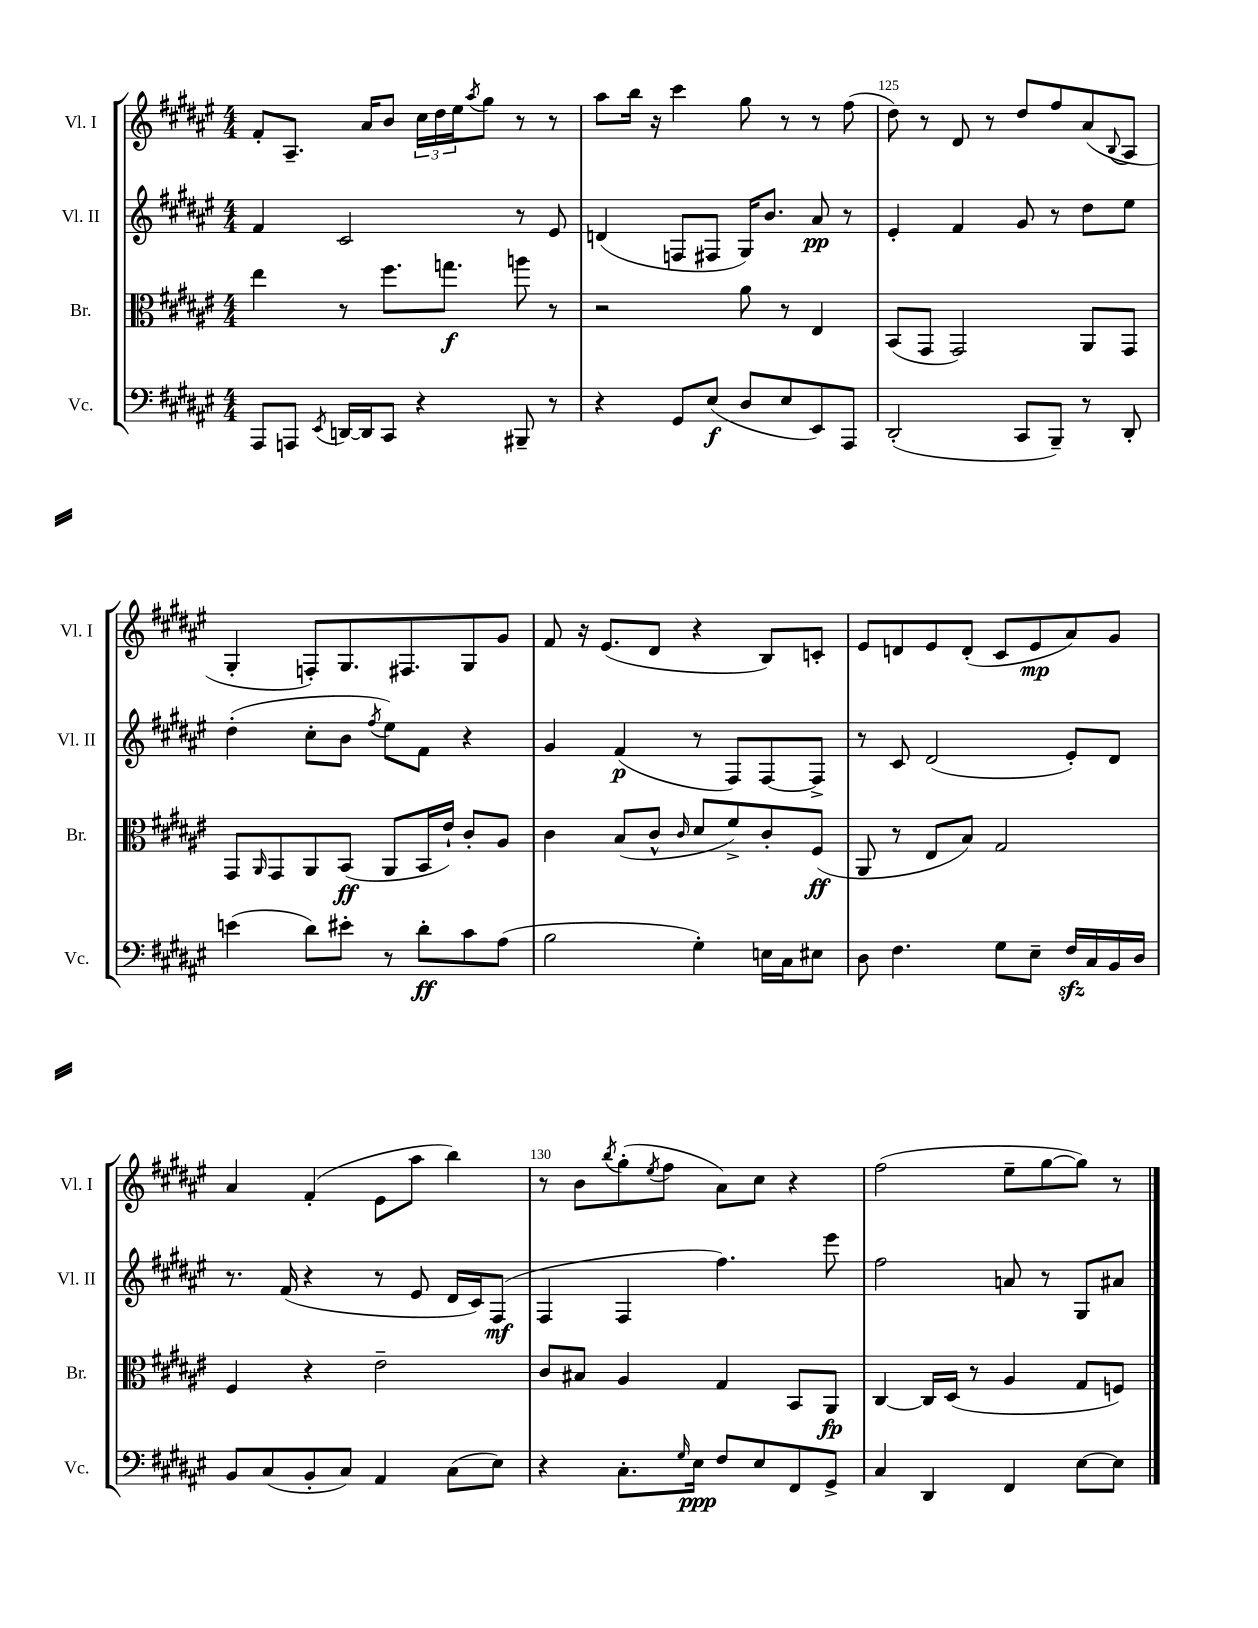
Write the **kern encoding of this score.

**kern	**dynam	**kern	**dynam	**kern	**dynam	**kern	**dynam
*part4	*part4	*part3	*part3	*part2	*part2	*part1	*part1
*staff4	*staff4	*staff3	*staff3	*staff2	*staff2	*staff1	*staff1
*I"Vc.	*	*I"Br.	*	*I"Vl. II	*	*I"Vl. I	*
*I'Vc.	*	*I'Br.	*	*I'Vl. II	*	*I'Vl. I	*
*clefF4	*	*clefC3	*	*clefG2	*	*clefG2	*
*k[f#c#g#d#a#e#]	*	*k[f#c#g#d#a#e#]	*	*k[f#c#g#d#a#e#]	*	*k[f#c#g#d#a#e#]	*
*M4/4	*	*M4/4	*	*M4/4	*	*M4/4	*
=123	=123	=123	=123	=123	=123	=123	=123
8AAA#/L	.	4ee#\	.	4f#/	.	8f#'/L	.
8AAAn/J	.	.	.	.	.	8.A#~/J	.
8qEE#/	.	.	.	.	.	.	.
[16DDn/LL	.	8r	.	2c#/	.	.	.
16DD/J]	.	.	.	.	.	16a#/KL	.
8CC#/J	.	8.ff#\L	.	.	.	8b/J	.
4r	.	.	.	.	.	24cc#\LL	.
.	.	.	.	.	.	24dd#\	.
.	.	8.ggn\J	f	.	.	.	.
.	.	.	.	.	.	24ee#\J	.
.	.	.	.	.	.	8qaa#/	.
.	.	.	.	.	.	8gg#\J	.
8BBB#X~/	.	8aan\	.	8r	.	8r	.
8r	.	8r	.	8e#/	.	8r	.
=124	=124	=124	=124	=124	=124	=124	=124
4r	.	2r	.	(4dn/	.	8aa#\L	.
.	.	.	.	.	.	16bb\Jk	.
.	.	.	.	.	.	16r	.
8GG#/L	.	.	.	8Fn/L	.	4ccc#\	.
(8E#/J	f	.	.	8F#X/J	.	.	.
8D#/L	.	8a#\	.	16G#/KL)	.	8gg#\	.
.	.	.	.	8.b/J	.	.	.
8E#/	.	8r	.	.	.	8r	.
8EE#/)	.	4E#/	.	8a#/	pp	8r	.
8AAA#/J	.	.	.	8r	.	(8ff#\	.
=125	=125	=125	=125	=125	=125	=125	=125
(2DD#'/	.	(8BB/L	.	4e#'/	.	8dd#\)	.
.	.	8GG#/J	.	.	.	8r	.
.	.	2GG#/)	.	4f#/	.	8d#/	.
.	.	.	.	.	.	8r	.
8CC#/L	.	.	.	8g#/	.	8dd#/L	.
8BBB~/J)	.	.	.	8r	.	8ff#/	.
8r	.	8AA#/L	.	8dd#\L	.	(8a#/	.
.	.	.	.	.	.	8qqB/	.
8DD#'/	.	8GG#/J	.	8ee#\J	.	8A#/J	.
!!LO:LB:g=z
=126	=126	=126	=126	=126	=126	=126	=126
(4en\	.	8GG#/L	.	(4dd#'\	.	4G#'/	.
.	.	16qqAA#/	.	.	.	.	.
.	.	8GG#/	.	.	.	.	.
8d#\L)	.	8AA#/	.	8cc#'\L	.	8Fn'/L)	.
8e#X'\J	.	(8BB/J	ff	8b\J	.	8.G#/	.
.	.	.	.	8qff#/	.	.	.
8r	.	8AA#/L	.	8ee#\L)	.	.	.
.	.	.	.	.	.	8.F#X/	.
8d#'\L	ff	16BB/L	.	8f#\J	.	.	.
.	.	16e#`/JJ)	.	.	.	.	.
8c#\	.	8c#'/L	.	4r	.	8G#/	.
(8A#\J	.	8A#/J	.	.	.	8g#/J	.
=127	=127	=127	=127	=127	=127	=127	=127
2B\	.	4c#\	.	4g#/	.	8f#/	.
.	.	.	.	.	.	16r	.
.	.	.	.	.	.	(8.e#/L	.
.	.	(8B/L	.	(4f#/	p	.	.
.	.	8c#^^/J	.	.	.	8d#/J	.
.	.	16qqc#/	.	.	.	.	.
4G#'\)	.	8d#/L	.	8r	.	4r	.
.	.	8f#^/)	.	8F#/L)	.	.	.
16En\LL	.	8c#'/	.	[8F#/	.	8B/L)	.
16C#\J	.	.	.	.	.	.	.
8E#X\J	.	(8F#/J	ff	8F#^/J]	.	8cn'/J	.
=128	=128	=128	=128	=128	=128	=128	=128
8D#\	.	8AA#/	.	8r	.	8e#/L	.
4.F#\	.	8r	.	8c#/	.	8dn/	.
.	.	8E#/L	.	(2d#/	.	8e#/	.
.	.	8B/J)	.	.	.	(8d'/J	.
8G#\L	.	2G#/	.	.	.	8c#/L	.
8E#~\J	.	.	.	.	.	8e#/	mp
16F#zz/LL	.	.	.	8e#'/L)	.	8a#/)	.
16C#/	.	.	.	.	.	.	.
16BB/	.	.	.	8d#/J	.	8g#/J	.
16D#/JJ	.	.	.	.	.	.	.
!!LO:LB:g=z
=129	=129	=129	=129	=129	=129	=129	=129
8BB/L	.	4F#/	.	8.r	.	4a#/	.
(8C#/	.	.	.	.	.	.	.
.	.	.	.	(16f#/	.	.	.
8BB'/	.	4r	.	4r	.	(4f#'/	.
8C#/J)	.	.	.	.	.	.	.
4AA#/	.	2e#~\	.	8r	.	8e#\L	.
.	.	.	.	8e#/	.	8aa#\J	.
(8C#\L	.	.	.	16d#/LL	.	4bb\)	.
.	.	.	.	16c#/J)	.	.	.
8E#\J)	.	.	.	(8F#/J	mf	.	.
=130	=130	=130	=130	=130	=130	=130	=130
4r	.	8c#/L	.	4F#/	.	8r	.
.	.	8B#X/J	.	.	.	8b\L	.
.	.	.	.	.	.	8qbb/	.
8.C#'\L	.	4A#/	.	4F#/	.	(8gg#'\	.
.	.	.	.	.	.	8qee#/	.
.	.	.	.	.	.	8ff#\J	.
16qqG#/	.	.	.	.	.	.	.
16E#\Jk	ppp	.	.	.	.	.	.
8F#/L	.	4G#/	.	4.ff#\)	.	8a#\L)	.
8E#/	.	.	.	.	.	8cc#\J	.
8FF#/	.	8BB/L	.	.	.	4r	.
8GG#^/J	.	8AA#/J	fp	8eee#\	.	.	.
=131	=131	=131	=131	=131	=131	=131	=131
4C#/	.	[4C#/	.	2ff#\	.	(2ff#\	.
4DD#/	.	16C#/LL]	.	.	.	.	.
.	.	(16D#/JJ	.	.	.	.	.
.	.	8r	.	.	.	.	.
4FF#/	.	4A#/	.	8an/	.	8ee#~\L	.
.	.	.	.	8r	.	[8gg#\	.
[8E#\L	.	8G#/L	.	8G#/L	.	8gg#\J])	.
8E#\J]	.	8Fn/J)	.	8a#X/J	.	8r	.
==	==	==	==	==	==	==	==
*-	*-	*-	*-	*-	*-	*-	*-
